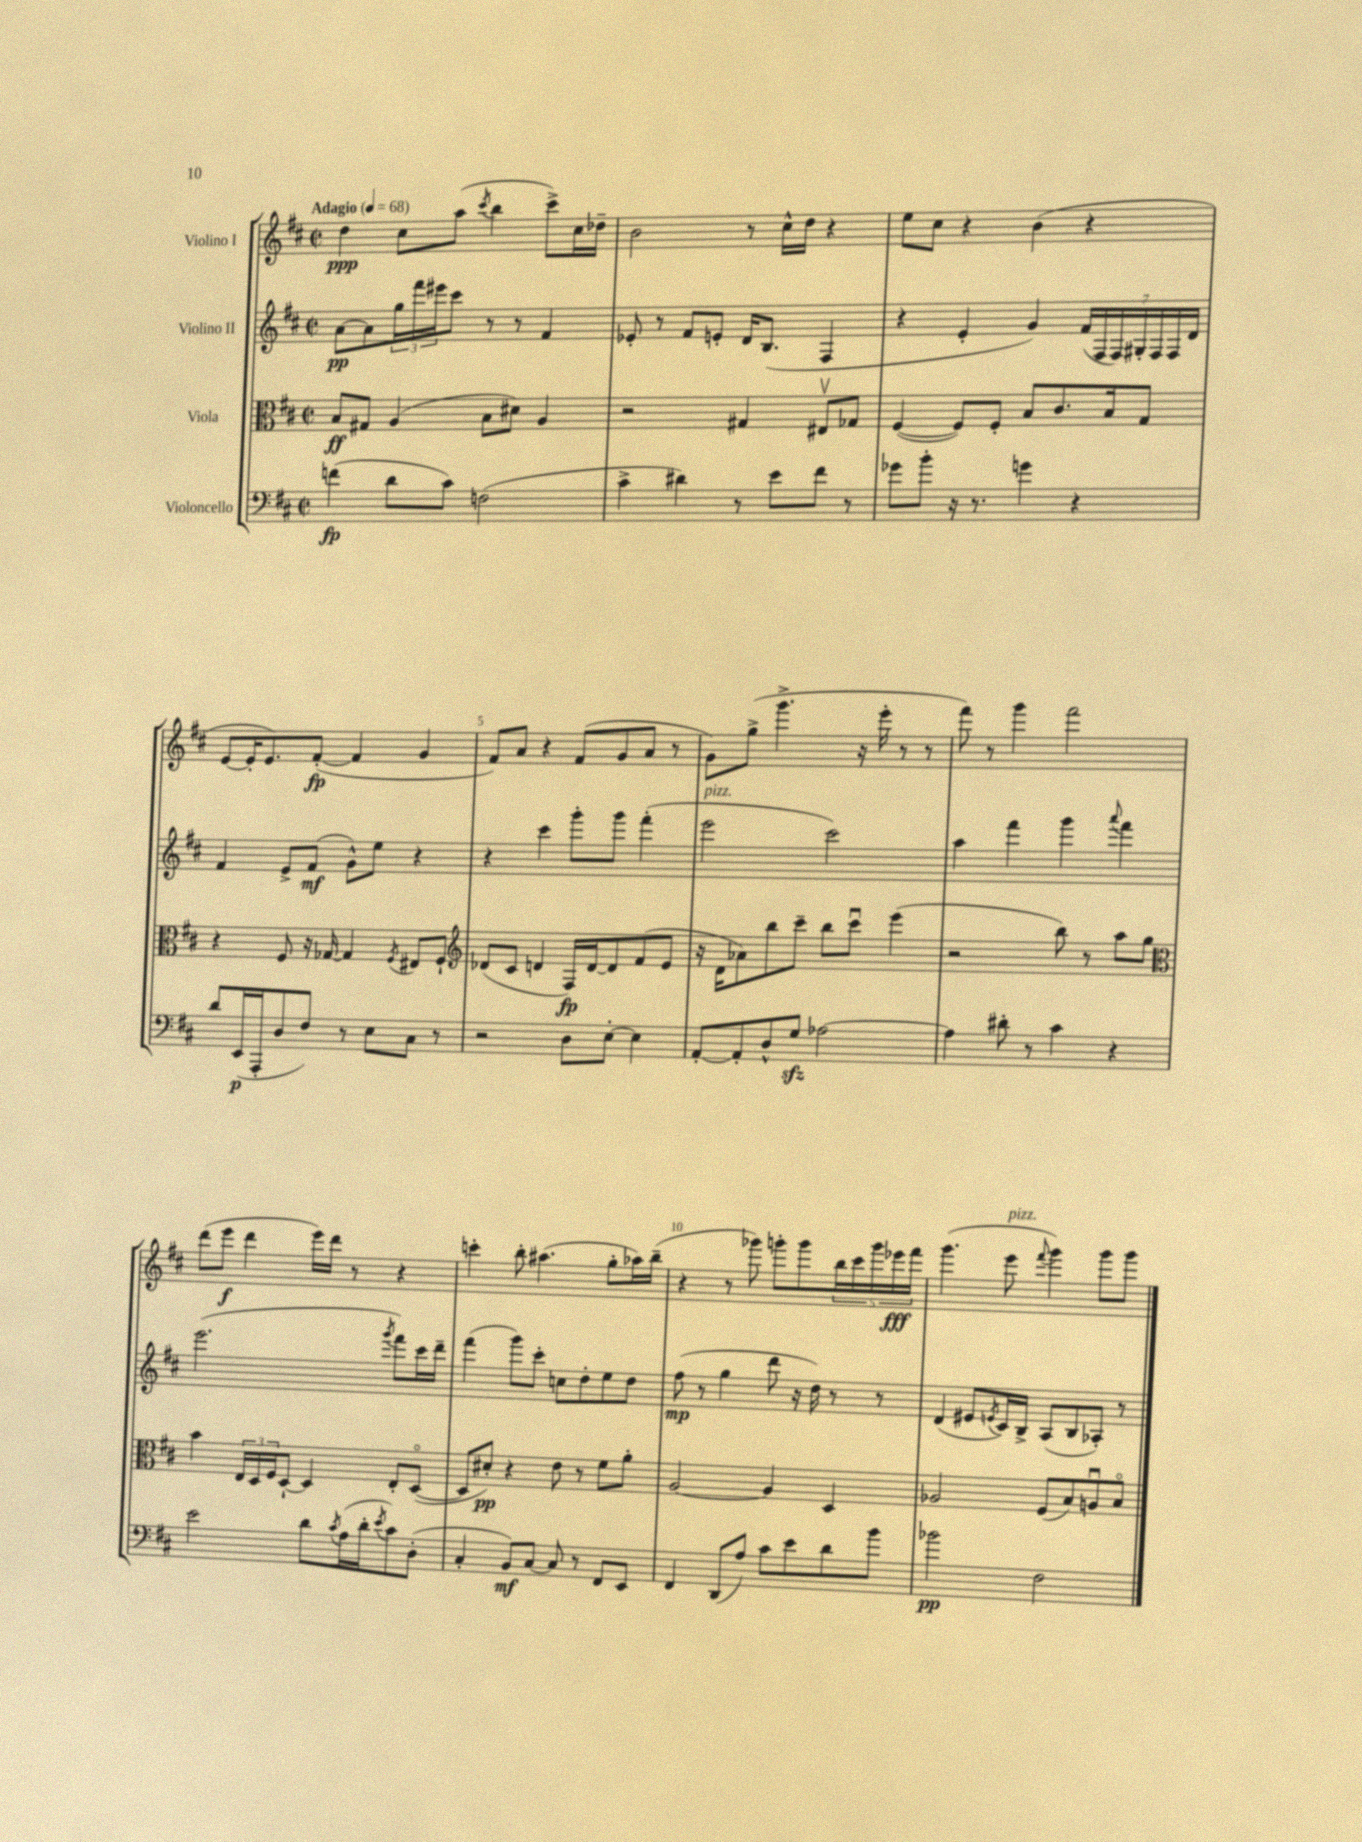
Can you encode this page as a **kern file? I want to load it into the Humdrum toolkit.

**kern	**kern	**kern	**kern
*staff4	*staff3	*staff2	*staff1
*clefF4	*clefC3	*clefG2	*clefG2
*k[f#c#]	*k[f#c#]	*k[f#c#]	*k[f#c#]
*M2/2	*M2/2	*M2/2	*M2/2
*met(c|)	*met(c|)	*met(c|)	*met(c|)
*MM68	*MM68	*MM68	*MM68
(4f\	8B/L	[8a\L	4dd\
.	8G#/J	8a\]	.
8d\L	(4A/	24gg\L	8cc#\L
.	.	24fff#\	.
.	.	24eee#\J	.
8c#\J)	.	8ccc#\J	(8aa\J
.	.	.	8qccc#/
(2F\	8B\L	8r	4bb\
.	8d#\J)	8r	.
.	4A/	4f#/	8ccc#^\L)
.	.	.	16cc#\L
.	.	.	16dd-~\JJ
=	=	=	=
4c#^\	2r	8e-'/	2b\
.	.	8r	.
4d#\)	.	8f#/L	.
.	.	8e'/J	.
8r	4G#/	16d/LK	8r
.	.	(8.B/J	.
8e\L	.	.	16cc#^^\LL
.	.	.	16dd\JJ
8f#\J	8E#v/L	4F#/	4r
8r	8G-/J	.	.
=	=	=	=
8g-\L	([4F#/	4r	8ee\L
8b'\J	.	.	8cc#\J
16r	8F#/]L)	4e'/	4r
8.r	.	.	.
.	8F#'/J	.	.
4g\	8B/L	4g/)	(4b\
.	8.c#/	.	.
4r	.	(28f#/LL	4r
.	.	28F#/	.
.	16B/k	.	.
.	.	28F#/)	.
.	.	28G#'/	.
.	8G/J	.	.
.	.	28F#/	.
.	.	28F#/	.
.	.	28d/JJ	.
=	=	=	=
8d/L	4r	4f#/	[8e/L
(16EE/L	.	.	16e'/]K
16AAA'/J	.	.	8.e/)
8D/	8F#/	8e^/L	.
8F#/J)	16r	(8f#/J	([8f#'/J
.	[16G-/	.	.
8r	4G-/]	8g^^\L)	4f#/]
8E\L	.	8ee\J	.
.	8qF#/	.	.
8C#\J	8E#/L	4r	4g/
8r	8F#`/J	.	.
=	=	=	=
*	*clefG2	*	*
2r	(8d-/L	4r	8f#/L)
.	8c#/J	.	8a/J
.	4d/	4ccc#\	4r
8D\L	16F#/LL)	8ggg'\L	(8f#/L
.	[16d/J	.	.
[8E'\J	8d/]	8ggg\J	8g/
4E\]	(8f#/	(4fff#'\	8a/J
.	8e/J	.	8r
=	=	=	=
[8AA'/L	16r	2eee\	8g\L)
.	16d\LK	.	.
8AA'/]	8a-\)	.	(8gg^\J
8D^^/	8bb\	.	4.ggg^\
8G/J	8ccc#~\J	.	.
[2A-\	8bb\L	2ccc#\)	.
.	8ccc#u\J	.	16r
.	.	.	16eee'\
.	(4eee\	.	8r
.	.	.	8r
=	=	=	=
4A-\]	2r	4aa\	8fff#\)
.	.	.	8r
8d#'\	.	4fff#\	4ggg\
8r	.	.	.
4c#\	8bb\)	4ggg\	2fff#\
.	8r	.	.
.	.	8qqaaa/	.
4r	8aa\L	4fff#\	.
.	8gg\J	.	.
=	=	=	=
*	*clefC3	*	*
2e\	4b\	(2.eee\	(8ddd\L
.	.	.	8eee\J
.	24E/LL	.	4ddd\
.	24D/	.	.
.	24F#/J	.	.
.	[8D`/J	.	.
8d\L	4D/]	.	16eee\LL)
.	.	.	16ddd\JJ
8qc#/	.	.	.
(16A\L	.	.	8r
16d'\J	.	.	.
8qe/	.	8qggg/	.
8c#\)	8E'/L	8fff#\L)	4r
(8D'\J	([8Do/J	16ccc#\L	.
.	.	16ddd~\JJ	.
=	=	=	=
4C#'/	8D/]L	(4fff#\	4ccc'\
.	8d#'/J)	.	.
8BB/L)	4r	8ggg\L)	8bb'\
[8C#/J	.	8ccc#'\J	(4.aa#\
8C#/]	8e\	8cc\L	.
8r	8r	8dd'\	.
8FF#/L	8f#\L	8ee\	8gg'\L
8EE/J	8a'\J	8dd\J	16aa-\L)
.	.	.	(16bb~\JJ
=	=	=	=
4FF#/	[2A/	(8ff#\	4r
.	.	8r	.
(8DD/L	.	4gg\	8r
8A/J)	.	.	8ggg-\)
8c#\L	4A/]	8ddd\	8ggg'\L
8e\	.	16r	8ggg\
.	.	16dd\)	.
8d\	4D/	8r	20bb\L
.	.	.	20ccc#\
.	.	.	20ggg\
8b\J	.	8r	.
.	.	.	20eee-\
.	.	.	20fff#\JJ
=	=	=	=
2b-\	2A-/	(4d/	(4.ggg\
.	.	8e#/L	.
.	.	8qe/	.
.	.	16c#/L)	8eee\
.	.	16B^/JJ	.
.	.	.	8qqfff#/
2F#\	(8F#/L	(8A/L	4ggg\)
.	8B/)	8B/	.
.	8Au/	8A-'/J)	8ggg\L
.	8Bo/J	8r	8ggg\J
==	==	==	==
*-	*-	*-	*-
